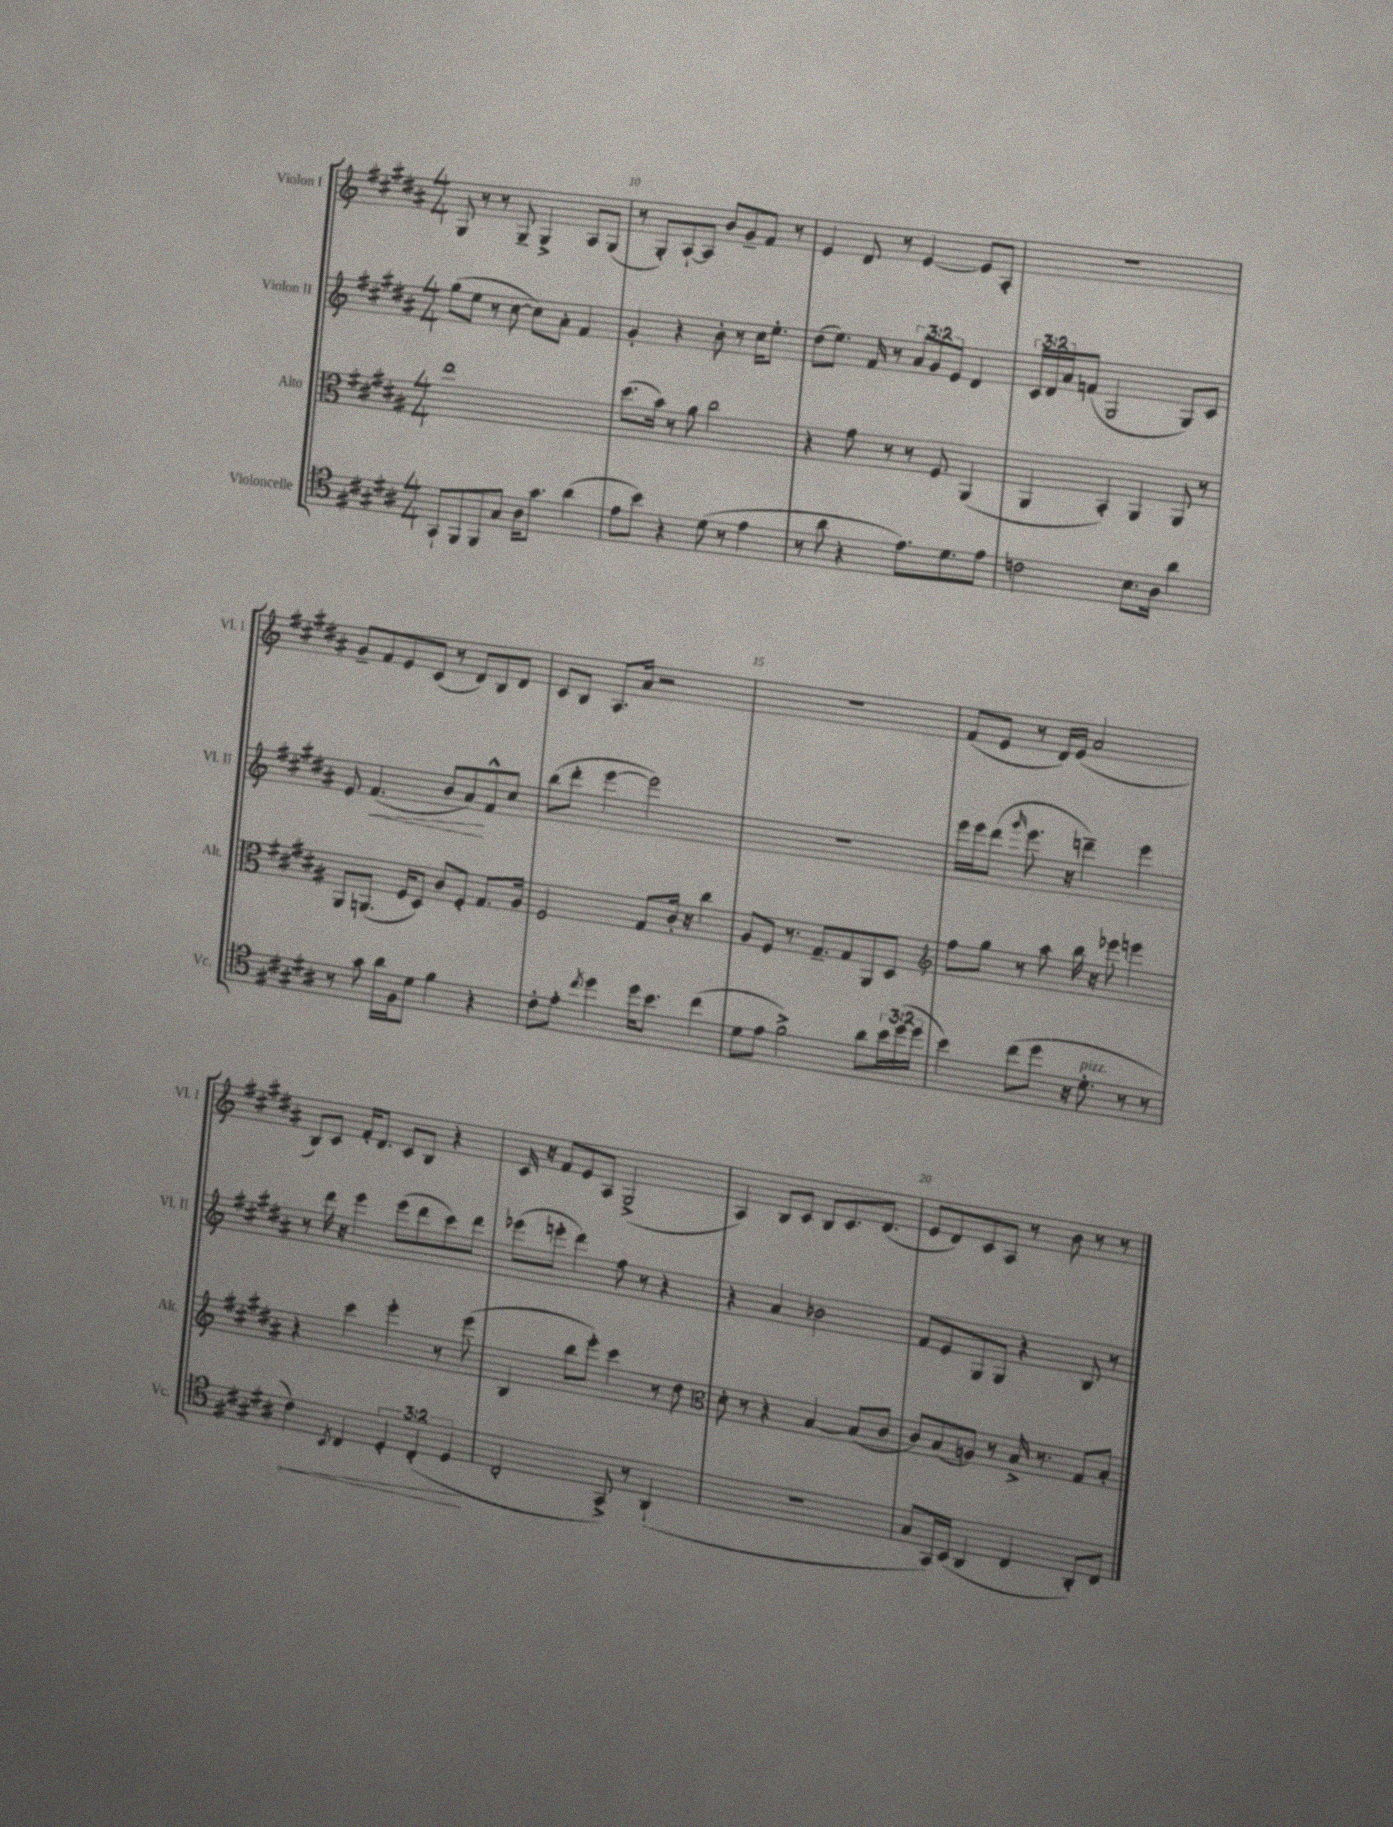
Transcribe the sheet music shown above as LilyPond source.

<<
\new StaffGroup <<
\new Staff = "s0" \with { instrumentName = "Violon I" shortInstrumentName = "Vl. I" } {
    \clef treble \key b \major \numericTimeSignature \time 4/4
    gis8 r8 r8 gis8-- gis4-> ais8 gis8( |
    r8 gis8-.) ais8~-! ais8 b'8 gis'8-- fis'8 r8 |
    e'4 dis'8 r8 e'4~ e'8 ais8-. |
    r1 |
    gis'8-- fis'8 e'8 cis'8( r8 dis'8) b8 dis'8 |
    cis'8 b8 ais8. ais'16 r2 |
    R1 |
    fis'8( e'8 r8 dis'16) e'16( ais'2 |
    b8) cis'8 fis'16-. dis'8. cis'8 b8 r4 |
    cis'16 r16 fis'8 e'8 ais8 gis2->( |
    ais4) b8 cis'8 b8 cis'8. dis'8.( |
    e'8 dis'8) cis'8 ais8 r8 b'8 r8 r8 \bar "|." |
}
\new Staff = "s1" \with { instrumentName = "Violon II" shortInstrumentName = "Vl. II" } {
    \clef treble \key b \major \numericTimeSignature \time 4/4 \override Staff.TupletNumber.text = #tuplet-number::calc-fraction-text
    gis''8( e''8 r8 cis''8~ cis''8) ais'8-. fis'4 |
    gis'4-. r4 b'8-. r8 cis''16 e''8.-. |
    dis''8( e''8.) fis'16 r8 \tuplet 3/2 { ais'8 gis'8 e'8 } dis'4 |
    \tuplet 3/2 { cis'16 dis'16 ais'16 } f'8( gis2 gis8) cis'8 |
    e'8 fis'4.\<( b'8 ais'8\!) fis'8-^ cis''8 |
    b''8( dis'''8-. e'''4~ e'''2) |
    R1 |
    e'''16 e'''16 dis'''8( \grace { gis'''16 } e'''8. r16 d'''4--) e'''4 |
    r8 dis'''16 r16 e'''4 e'''8( dis'''8 cis'''8) dis'''8 |
    ees'''8( e'''8-. dis'''4) fis''8 r8 r4 |
    r4 ais'4 bes'2 |
    fis'8 e'8 gis8 gis8 r4 b8 r8 \bar "|." |
}
\new Staff = "s2" \with { instrumentName = "Alto" shortInstrumentName = "Alt." } {
    \clef alto \key b \major \numericTimeSignature \time 4/4
    e''1 |
    dis''8.( b'16) r8 ais'8 cis''2 |
    r4 gis'8 r8 r8 fis8 ais,4( |
    ais,4 b,4-.) ais,4 ais,8 r8 |
    ais,8 a,8.( fis16 dis8) cis'8 fis8-. gis8. ais16 |
    fis2 gis8 cis'16-. r16 cis''4 |
    ais8 fis8 r8. gis8.-- gis8 ais,8 dis8 |
    \clef treble fis''8 gis''8 r8 ais''8 b''16 r16 ees'''8 e'''4 |
    r4 cis'''4 e'''4-. r8 e'''8( |
    b4 b''8 e'''8-.) cis'''4 r8 dis''8 |
    \clef alto dis'8-. r8 r4 b4~ b8( cis'8 |
    cis'8) b8( a8) r8 b16-> r8. gis8 b8-. \bar "|." |
}
\new Staff = "s3" \with { instrumentName = "Violoncelle" shortInstrumentName = "Vc." } {
    \clef tenor \key b \major \numericTimeSignature \time 4/4 \override Staff.TupletNumber.text = #tuplet-number::calc-fraction-text
    gis,8-! fis,8 fis,8 gis8 ais16 gis'8. ais'4( |
    e'8 b'8) r4 dis'8( r8 e'4 |
    r8 ais'8 r4 e'8.) dis'8. e'8 |
    c'2 b8. ais16 ais'4 |
    r8 gis'8 ais'16 fis16 dis'8 fis'4 r4 |
    cis'8-. e'8-. \acciaccatura { cis''8 } dis''4 dis''16 b'8. cis''4( |
    dis'8 e'8 fis'2->) ais'8 \tuplet 3/2 { b'16 dis''16( dis''16 } |
    b'4) cis''8( dis''8 r16 dis'8.-.^\markup { \italic "pizz." } r8 r8 |
    \once \override Hairpin.circled-tip = ##t cis'4\<) \acciaccatura { b,8 } cis4 \tuplet 3/2 { dis4-. cis4-.( dis4\! } |
    cis2-. gis,8->) r8 ais,4-!( |
    r1 |
    gis8 gis,16) b,16( ais,4 cis4 ais,8-.) cis8 \bar "|." |
}
>>
>>
\layout { \context { \Score currentBarNumber = #9 \override BarNumber.break-visibility = ##(#f #t #t) barNumberVisibility = #(every-nth-bar-number-visible 5) } }
